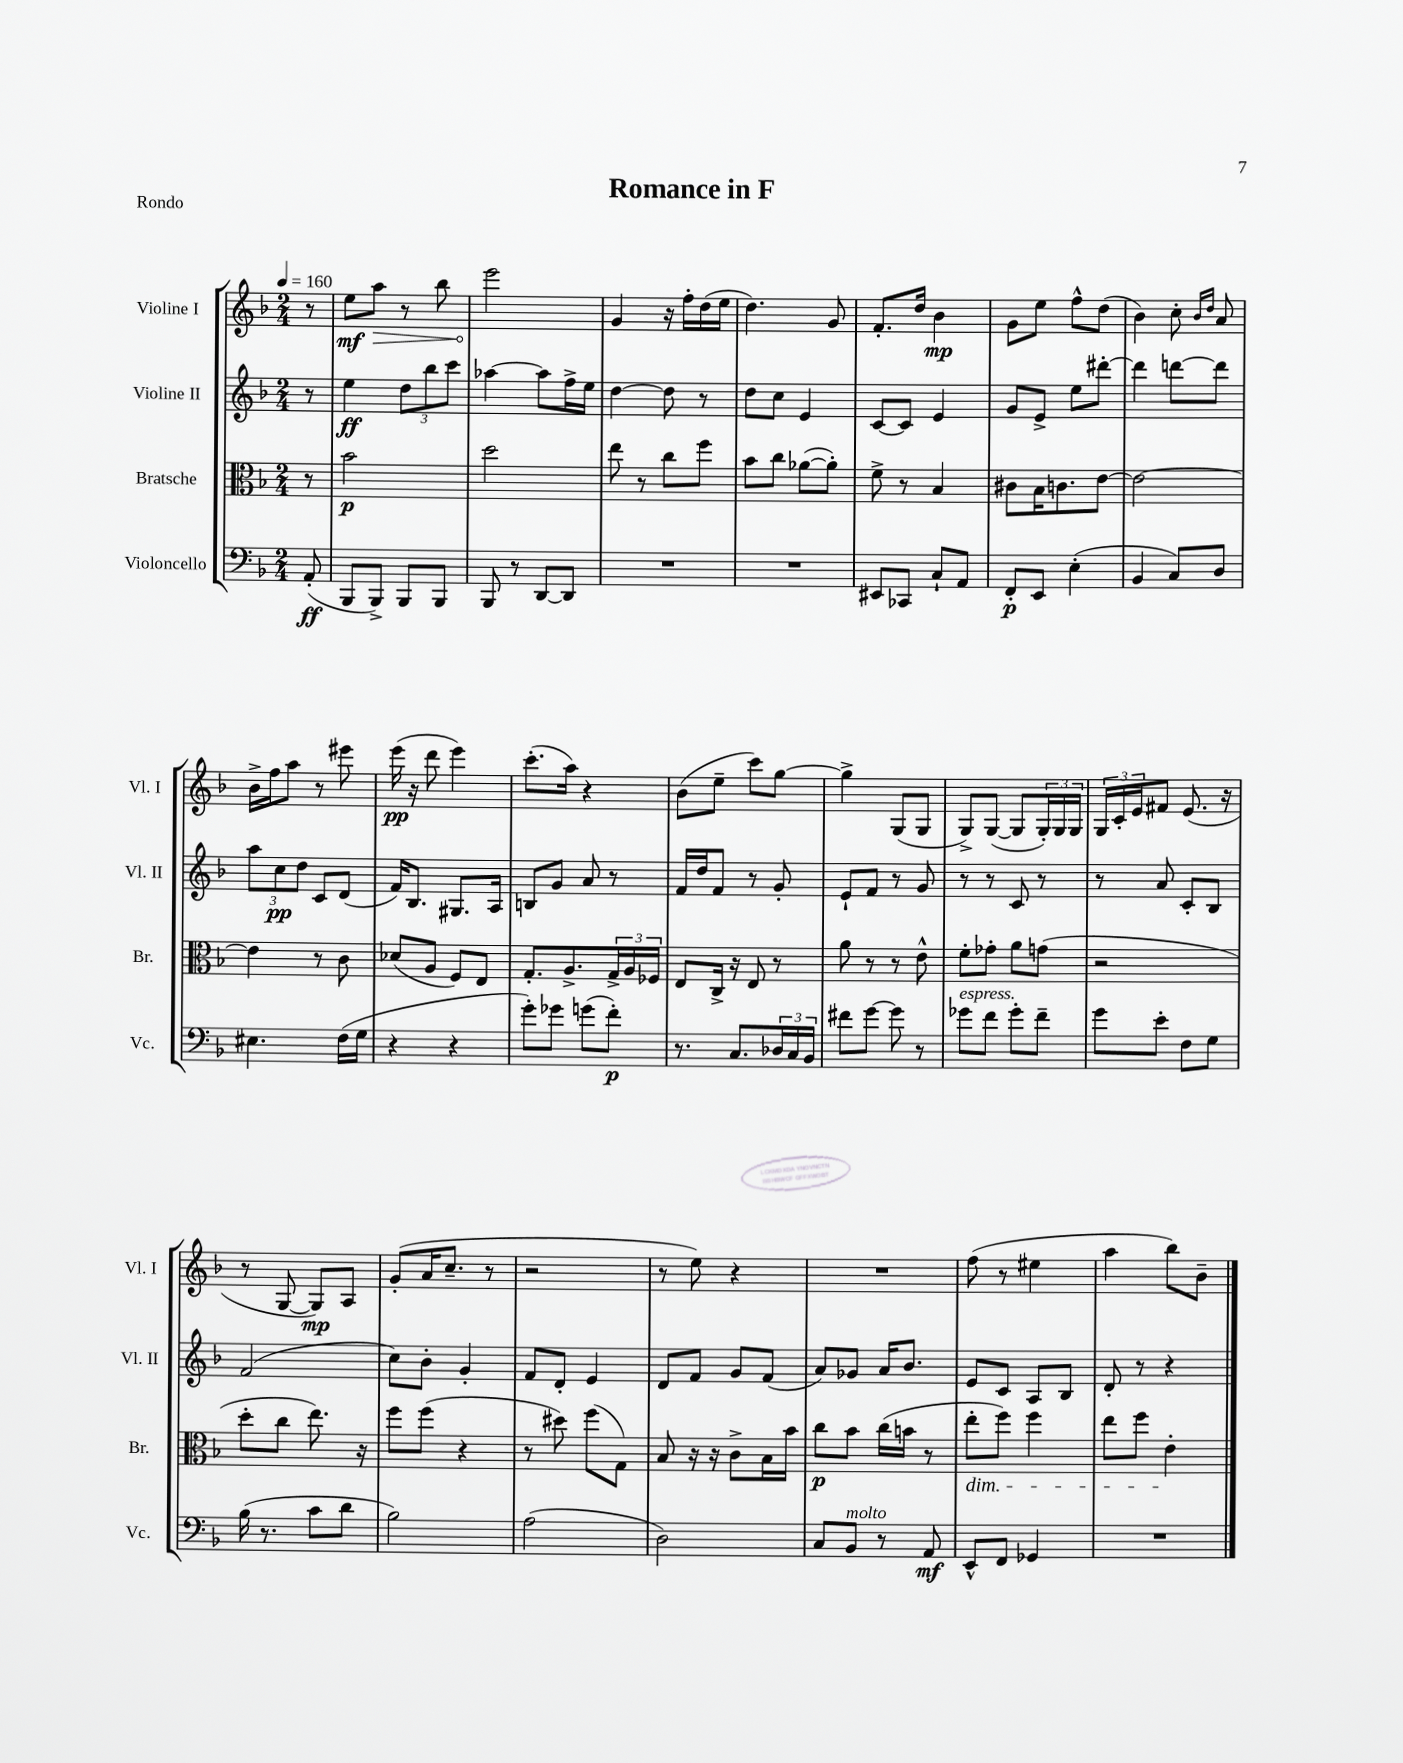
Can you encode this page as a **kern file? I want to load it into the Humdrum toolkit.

**kern	**kern	**kern	**kern
*staff4	*staff3	*staff2	*staff1
*clefF4	*clefC3	*clefG2	*clefG2
*k[b-]	*k[b-]	*k[b-]	*k[b-]
*M2/4	*M2/4	*M2/4	*M2/4
*MM160	*MM160	*MM160	*MM160
(8AA'/	8r	8r	8r
=	=	=	=
8BBB-/L	2b-\	4ee\	8ee\L
8BBB-^/J)	.	.	8aa\J
8BBB-/L	.	12dd\L	8r
.	.	12bb-\	.
8BBB-/J	.	.	8bb-\
.	.	12ccc\J	.
=	=	=	=
8BBB-/	2dd\	[4aa-\	2eee\
8r	.	.	.
[8DD/L	.	8aa-\]L	.
8DD/]J	.	16ff^\L	.
.	.	16ee\JJ	.
=	=	=	=
2r	8ee\	[4dd\	4g/
.	8r	.	.
.	8cc\L	8dd\]	16r
.	.	.	16ff'\LL
.	8ff\J	8r	(16dd\
.	.	.	16ee\JJ
=	=	=	=
2r	8b-\L	8dd\L	4.dd\)
.	8cc\J	8cc\J	.
.	([8a-\L	4e/	.
.	8a-'\]J)	.	8g/
=	=	=	=
8EE#/L	8f^\	[8c/L	8.f'/L
8CC-/J	8r	8c/]J	.
.	.	.	16dd/Jk
8C`/L	4B-/	4e/	4b-\
8AA/J	.	.	.
=	=	=	=
8FF'/L	8c#\L	8g/L	8g\L
8EE/J	16B-\K	8e^/J	8ee\J
.	8.c\	.	.
(4E'\	.	8ee\L	8ff^^\L
.	[8e\J	[8ddd#'\J	(8dd\J
=	=	=	=
4BB-/	2e\_	4ddd#\]	4b-\)
8C/L)	.	[8ddd\L	8cc'\
.	.	.	16qqb-/LL
.	.	.	16qqdd/JJ
8D/J	.	8ddd\]J	8a/
=	=	=	=
4.E#\	4e\]	12aa\L	16b-^\LL
.	.	.	16ff\J
.	.	12cc\	.
.	.	.	8aa\J
.	.	12dd\J	.
.	8r	8c/L	8r
(16F\LL	8c\	(8d/J	8eee#\
16G\JJ	.	.	.
=	=	=	=
4r	(8d-/L	16f/LK)	(16eee\
.	.	8.B-/J	16r
.	8A/J	.	8ddd\
4r	8F/L)	8.G#/L	4eee\)
.	8E/J	.	.
.	.	16A/Jk	.
=	=	=	=
8g'\L)	8.G'/L	8B/L	(8.ccc'\L
8g-\J	.	8g/J	.
.	8.A^/	.	16aa\Jk)
(8g\L	.	8a/	4r
8f'\J)	24G^/L	8r	.
.	24A/	.	.
.	24F-/JJ	.	.
=	=	=	=
8.r	8E/L	16f/LL	(8b-\L
.	.	16dd/J	.
.	16C^/Jk	8f/J	8ee~\J
8.C/L	16r	.	.
.	8E/	8r	8ccc\L)
24D-/L	8r	8g'/	[8gg\J
24C/	.	.	.
24BB-/JJ	.	.	.
=	=	=	=
8f#\L	8a\	8e`/L	4gg^\]
[8g\J	8r	8f/J	.
8g\]	8r	8r	(8G/L
8r	8e^^\	8g/	8G/J
=	=	=	=
8g-\L	8f'\L	8r	8G^/L)
8f\J	8g-'\J	8r	([8G/J
8g-'\L	8a\L	8c/	8G/]L
8f~\J	(8g\J	8r	24G'/L)
.	.	.	24G/
.	.	.	24G/JJ
=	=	=	=
8g\L	2r	8r	24G/LL
.	.	.	24c'/
.	.	.	24e/J
8e'\J	.	8a/	8f#/J
8F\L	.	8c'/L	(8.e/
8G\J	.	8B-/J	.
.	.	.	16r
=	=	=	=
(16B-\	8dd'\L	(2f/	8r
8.r	.	.	.
.	8cc\J	.	[8G/
8c\L	8.ee\)	.	8G/]L)
8d\J	.	.	8A/J
.	16r	.	.
=	=	=	=
2B-\)	8ff\L	8cc\L)	(8g'/L
.	(8ff\J	8b-'\J	16a/K
.	.	.	8.cc~/J
.	4r	4g'/	.
.	.	.	8r
=	=	=	=
(2A\	8r	8f/L	2r
.	8dd#\)	8d'/J	.
.	(8ff\L	4e/	.
.	8G\J)	.	.
=	=	=	=
2D\)	8B-/	8d/L	8r
.	16r	8f/J	8ee\)
.	16r	.	.
.	8c^\L	8g/L	4r
.	16B-\L	(8f/J	.
.	16b-\JJ	.	.
=	=	=	=
8C/L	8cc\L	8a/L)	2r
8BB-/J	8b-\J	8g-/J	.
8r	(16cc\LL	16a/LK	.
.	16b\JJ	8.b-/J	.
8AA/	8r	.	.
=	=	=	=
8EE^^/L	8ee'\L	8e/L	(8ff\
8FF/J	8ff\J)	8c/J	8r
4GG-/	4ff\	8A/L	4ee#\
.	.	8B-/J	.
=	=	=	=
2r	8ee\L	8d'/	4aa\
.	8ff\J	8r	.
.	4e'\	4r	8bb-\L)
.	.	.	8b-~\J
==	==	==	==
*-	*-	*-	*-
